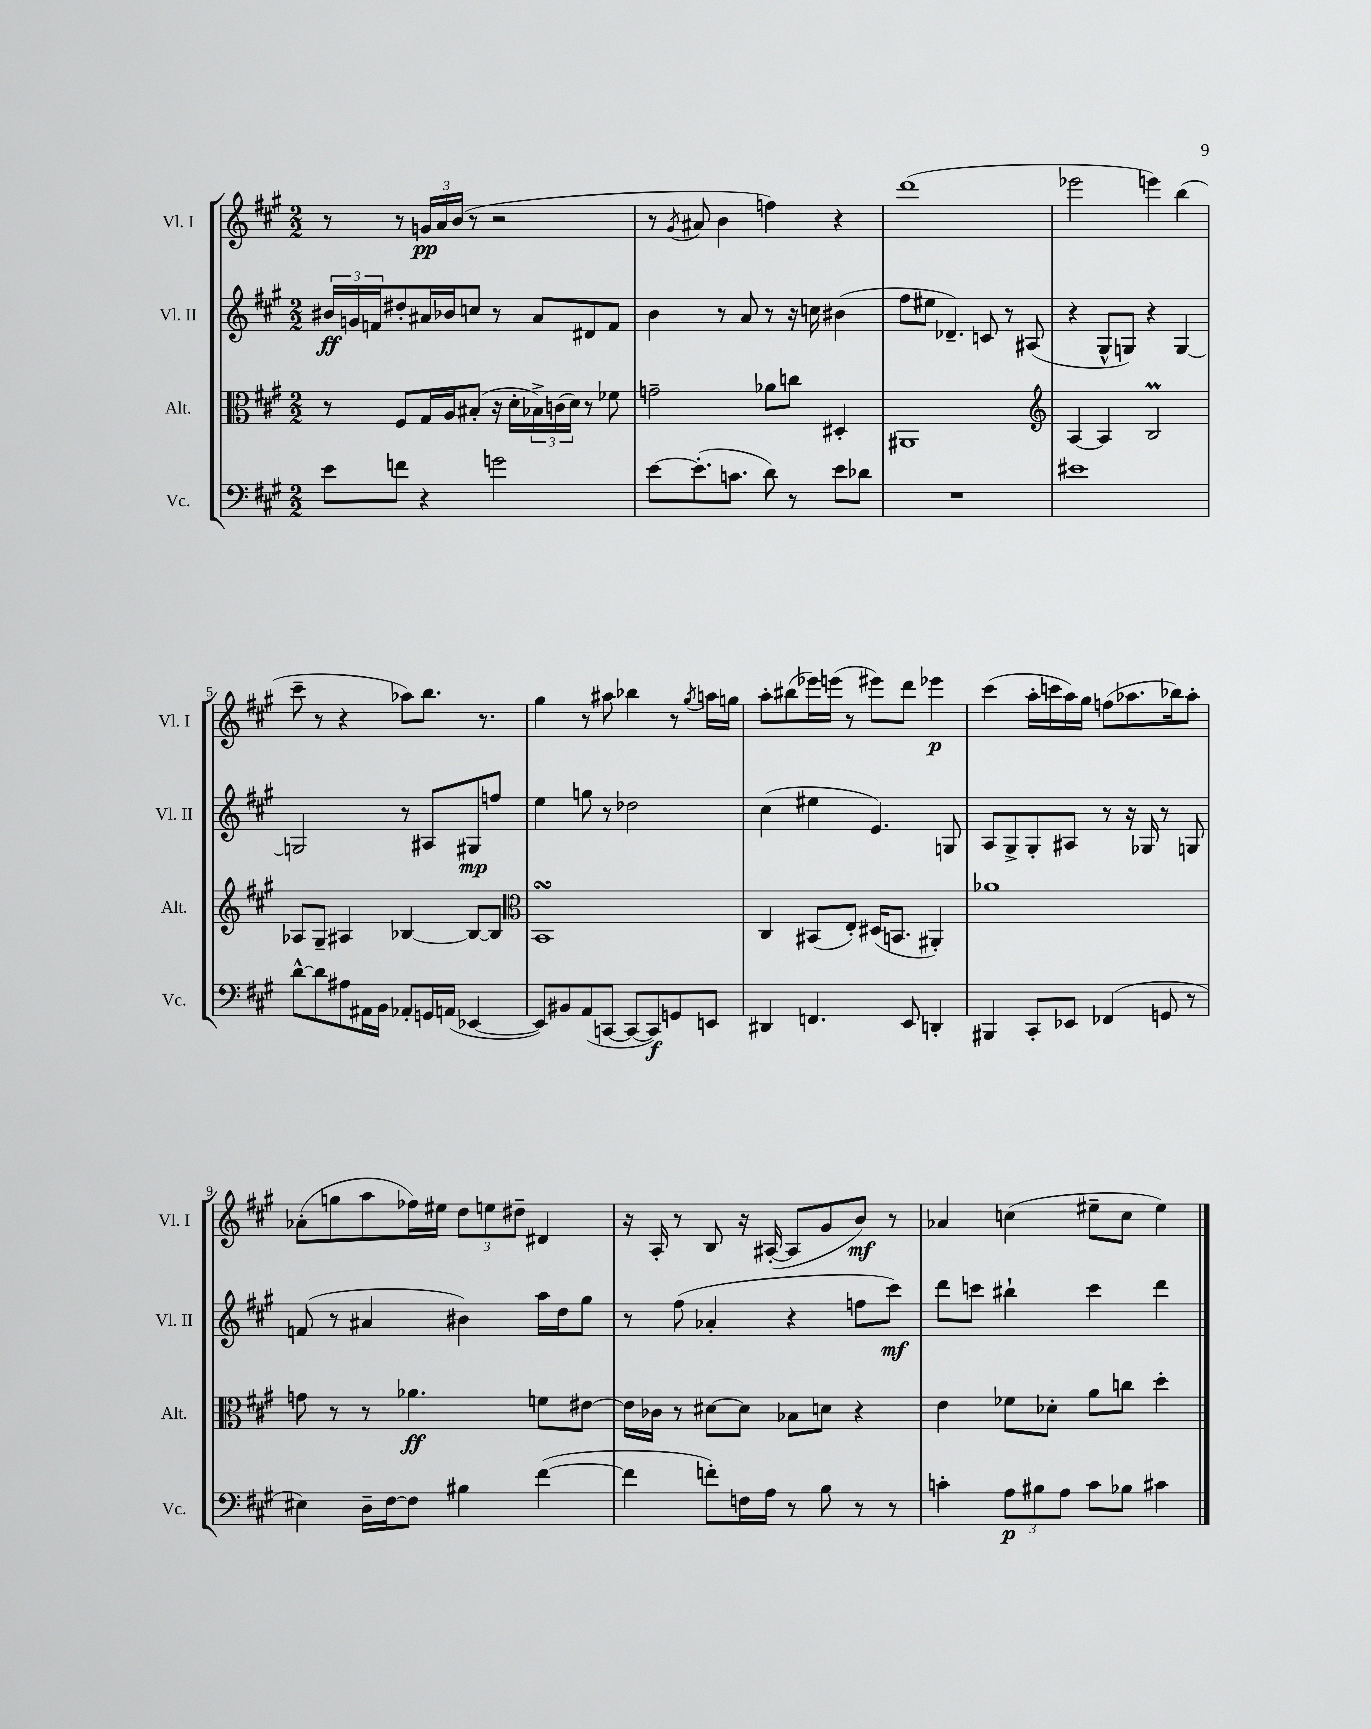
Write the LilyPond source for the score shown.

<<
\new StaffGroup <<
\new Staff = "s0" \with { instrumentName = "Vl. I" shortInstrumentName = "Vl. I" } {
    \clef treble \key a \major \numericTimeSignature \time 2/2
    r8 r8 \tuplet 3/2 { g'16\pp a'16 b'16( } r8 r2 |
    r8 \acciaccatura { gis'8 } ais'8 b'4 f''4) r4 |
    d'''1( |
    ees'''2 e'''4) b''4( |
    cis'''8-- r8 r4 aes''8) b''8. r8. |
    gis''4 r8 ais''8 bes''4 r8 \acciaccatura { gis''8 } a''16 g''16 |
    a''8-. bis''8( ees'''16) e'''16( r8 eis'''8) d'''8 ees'''4\p |
    cis'''4( a''16-. c'''16 a''16) gis''16 f''8( aes''8. bes''16) aes''8-. |
    aes'8-.( g''8 a''8 fes''16) eis''16 \tuplet 3/2 { d''8 e''8 dis''8-- } dis'4 |
    r16 a16-. r8 b8 r16 ais16~-.( ais8 gis'8 b'8\mf) r8 |
    aes'4 c''4( eis''8-- c''8 eis''4) \bar "|." |
}
\new Staff = "s1" \with { instrumentName = "Vl. II" shortInstrumentName = "Vl. II" } {
    \clef treble \key a \major \numericTimeSignature \time 2/2
    \tuplet 3/2 { bis'16\ff g'16 f'16 } dis''8-. ais'16 bes'16 c''8 r8 ais'8 dis'8 f'8 |
    b'4 r8 a'8 r8 r16 c''16 bis'4( |
    fis''8 eis''8 des'4.--) c'8 r8 ais8( |
    r4 gis8-^ g8) r4 g4~ |
    g2 r8 ais8 gis8\mp f''8 |
    e''4 g''8 r8 des''2 |
    cis''4( eis''4 e'4.) g8 |
    a8 gis8-> gis8-. ais8 r8 r16 ges16 r8 g8 |
    f'8( r8 ais'4 bis'4) a''16 d''16 gis''8 |
    r8 fis''8( aes'4-. r4 f''8 cis'''8\mf) |
    d'''8 c'''8 bis''4-! c'''4 d'''4 \bar "|." |
}
\new Staff = "s2" \with { instrumentName = "Alt." shortInstrumentName = "Alt." } {
    \clef alto \key a \major \numericTimeSignature \time 2/2
    r8 fis8 gis16 a16 bis8-.( r16 d'16-. \tuplet 3/2 { bes16->) c'16( d'16) } r8 fes'8 |
    g'2-- aes'8 c''8 dis4-. |
    ais,1 |
    \clef treble a4~ a4 b2\prall |
    aes8 gis8-- ais4 bes4~ bes8~ bes8 |
    \clef alto b,1\turn |
    cis4 bis,8( e8-.) dis16( b,8. ais,4-.) |
    aes'1 |
    g'8 r8 r8 aes'4.\ff f'8 eis'8~ |
    eis'16 ces'16 r8 dis'8~ dis'8 bes8 d'8 r4 |
    e'4 fes'8 des'8-. a'8 c''8 d''4-. \bar "|." |
}
\new Staff = "s3" \with { instrumentName = "Vc." shortInstrumentName = "Vc." } {
    \clef bass \key a \major \numericTimeSignature \time 2/2
    e'8 f'8 r4 g'2 |
    e'8~ e'8.-.( c'8. d'8) r8 e'8 des'8 |
    R1 |
    eis'1 |
    d'8~-^ d'8 ais8 ais,16 b,16 aes,8-. g,16 a,16( ees,4~ |
    ees,8) bis,8 a,8( c,8~ c,8~ c,8\f) g,8 e,8 |
    dis,4 f,4. e,8 d,4-. |
    bis,,4 cis,8-. ees,8 fes,4( g,8 r8 |
    eis4) d16-- fis16~ fis8 bis4 fis'4~( |
    fis'4 f'8-.) f16 a16 r8 b8 r8 r8 |
    c'4-. \tuplet 3/2 { a8\p bis8 a8 } c'8 bes8 cis'4 \bar "|." |
}
>>
>>
